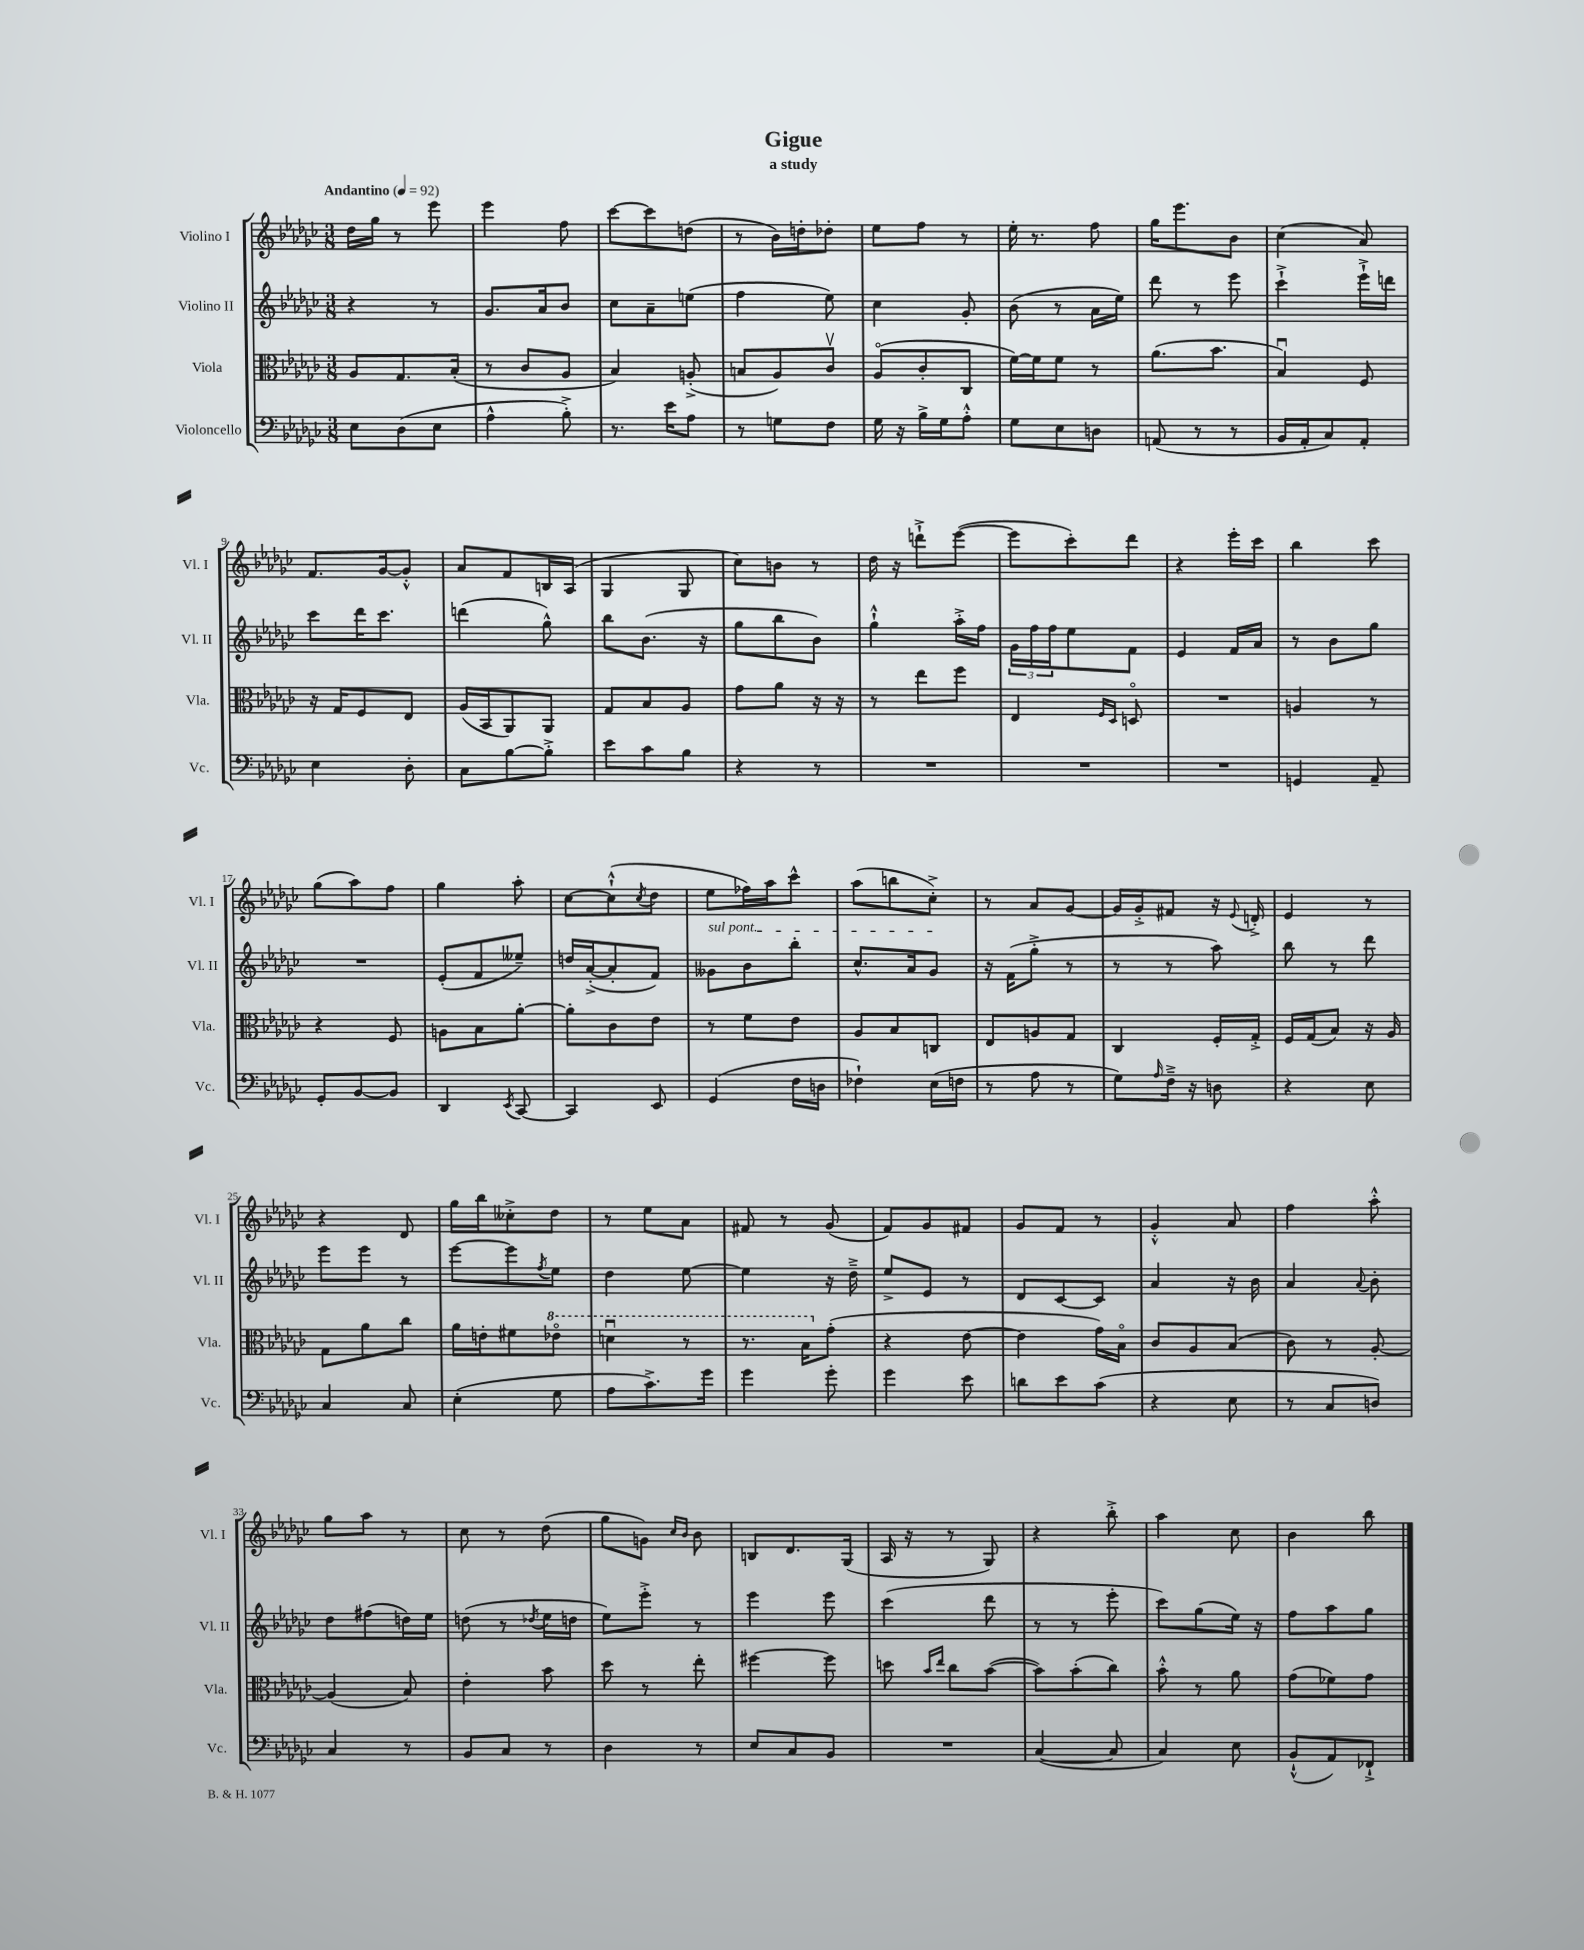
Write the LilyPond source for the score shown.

\header { title = "Gigue" subtitle = "a study" }
<<
\new StaffGroup <<
\new Staff = "s0" \with { instrumentName = "Violino I" shortInstrumentName = "Vl. I" } {
    \clef treble \key ges \major \numericTimeSignature \time 3/8 \tempo "Andantino" 4 = 92
    des''16 ges''16 r8 ees'''8 |
    ees'''4 f''8 |
    ces'''8~ ces'''8 d''8( |
    r8 bes'16) d''16-. des''8-. |
    ees''8 f''8 r8 |
    ees''16-. r8. f''8 |
    ges''16 ees'''8. bes'8 |
    ces''4( aes'8) |
    f'8. ges'16~ ges'8-.-^ |
    aes'8 f'8 b16 aes16( |
    ges4 ges8 |
    ces''8) b'8 r8 |
    des''16 r16 d'''8-!-> ees'''8~( |
    ees'''8 ces'''8-.) des'''8 |
    r4 ees'''16-. ces'''16 |
    bes''4 ces'''8 |
    ges''8( aes''8) f''8 |
    ges''4 aes''8-. |
    ces''8~ ces''8-!-^( \acciaccatura { ces''8 } des''8 |
    ees''8 fes''16) aes''16 ces'''8-^ |
    aes''8( b''8 ces''8-.->) |
    r8 aes'8 ges'8~ |
    ges'16 ges'16-.-> fis'8 r16 \appoggiatura { ees'8 } d'16-.-> |
    ees'4 r8 |
    r4 des'8 |
    ges''16 bes''16 ceses''8-.-> des''8 |
    r8 ees''8 aes'8 |
    fis'8 r8 ges'8( |
    f'8) ges'8 fis'8 |
    ges'8 f'8 r8 |
    ges'4-.-^ aes'8 |
    f''4 aes''8-.-^ |
    ges''8 aes''8 r8 |
    ces''8 r8 des''8( |
    ges''8 g'8) \grace { ces''16 bes'16 } bes'8 |
    b8 des'8. ges16( |
    aes16 r16 r8 ges8) |
    r4 bes''8-.-> |
    aes''4 ces''8 |
    bes'4 bes''8 \bar "|." |
}
\new Staff = "s1" \with { instrumentName = "Violino II" shortInstrumentName = "Vl. II" } {
    \clef treble \key ges \major \numericTimeSignature \time 3/8
    r4 r8 |
    ges'8. aes'16 bes'8 |
    ces''8 aes'8-- e''8( |
    f''4 ees''8) |
    ces''4 ges'8-. |
    bes'8( r8 aes'16 ees''16) |
    des'''8 r8 ees'''8 |
    ces'''4-!-> ees'''16-!-> d'''16 |
    ces'''8 des'''16 ces'''8. |
    d'''4( ges''8-^) |
    bes''8 bes'8.( r16 |
    ges''8 bes''8 bes'8) |
    ges''4-!-^ aes''16-.-> f''16 |
    \tuplet 3/2 { ges'16 f''16 f''16 } ees''8 f'8 |
    ees'4 f'16 aes'16 |
    r8 bes'8 ges''8 |
    R4. |
    ees'8-.( f'8 eeses''8--) |
    d''16 aes'16~-.->( aes'8-. f'8) |
    \once \override TextSpanner.bound-details.left.text = \markup { \italic "sul pont." } geses'8\startTextSpan bes'8 bes''8-. |
    ces''8.-^ aes'16 ges'8\stopTextSpan |
    r16 f'16( ges''8-.-> r8 |
    r8 r8 aes''8) |
    bes''8 r8 des'''8 |
    ees'''8 ees'''8 r8 |
    ees'''8~ ees'''8 \acciaccatura { f''8 } ees''8 |
    des''4 ees''8~ |
    ees''4 r16 des''16---> |
    ees''8-> ees'8 r8 |
    des'8 ces'8~ ces'8 |
    aes'4 r16 bes'16 |
    aes'4 \appoggiatura { aes'8 } bes'8-. |
    des''8 fis''8( d''16) ees''16 |
    d''8( r8 \acciaccatura { des''8 } ees''16 d''16 |
    ees''8) ees'''8-.-> r8 |
    ees'''4 ees'''8 |
    ces'''4( des'''8 |
    r8 r8 ees'''8-. |
    ces'''8) ges''8( ees''16) r16 |
    f''8 aes''8 ges''8 \bar "|." |
}
\new Staff = "s2" \with { instrumentName = "Viola" shortInstrumentName = "Vla." } {
    \clef alto \key ges \major \numericTimeSignature \time 3/8
    aes8 ges8. bes16-.( |
    r8 ces'8 aes8 |
    bes4) a8-.->( |
    b8 aes8) ces'8\upbow |
    aes8\flageolet( ces'8-. ces8 |
    f'16~) f'16 f'8 r8 |
    aes'8.( bes'8. |
    bes4\downbow) f8 |
    r16 ges16 f8 ees8 |
    aes16( bes,16 aes,8) aes,8 |
    ges8 bes8 aes8 |
    ges'8 aes'8 r16 r16 |
    r8 ees''8 f''8 |
    ees4 \grace { f16 des16 } d8\flageolet |
    R4. |
    a4 r8 |
    r4 f8 |
    a8 bes8 aes'8~-. |
    aes'8-. ces'8 ees'8 |
    r8 f'8 ees'8 |
    aes8 bes8 c8 |
    ees8 a8 ges8 |
    ces4 f16-. ges16-.-> |
    f16 ges16( bes8) r16 aes16 |
    ges8 aes'8 ces''8 |
    aes'16 e'16-. fis'8 \ottava #1 ees''!8\flageolet |
    d''4\downbow r8 |
    r8. bes'16 \ottava #0 ges'8-.( |
    r4 ees'8~ |
    ees'4 ges'16) bes16\flageolet |
    ces'8 aes8 bes8( |
    ces'8) r8 aes8~-. |
    aes4( bes8) |
    ees'4-. bes'8 |
    des''8 r8 ees''8-. |
    fis''4~ fis''8 |
    d''8 \grace { bes'16 ees''16 } ces''8 bes'8~( |
    bes'8) bes'8-.( ces''8) |
    bes'8-.-^ r8 aes'8 |
    ges'8( fes'8) ges'8 \bar "|." |
}
\new Staff = "s3" \with { instrumentName = "Violoncello" shortInstrumentName = "Vc." } {
    \clef bass \key ges \major \numericTimeSignature \time 3/8
    ees8 des8( ees8 |
    aes4-^ bes8-.->) |
    r8. ees'16 aes8 |
    r8 g8 f8 |
    ges16 r16 bes16-> ges16 aes8-.-^ |
    ges8 ees8 d8 |
    a,8( r8 r8 |
    bes,16 aes,16-. ces8) aes,8-. |
    ees4 des8-. |
    ces8 bes8~ bes8-.-> |
    ees'8 ces'8 bes8 |
    r4 r8 |
    R4. |
    R4. |
    R4. |
    g,4 aes,8-- |
    ges,8-. bes,8~ bes,8 |
    des,4 \acciaccatura { ees,8 } ces,8~ |
    ces,4 ees,8 |
    ges,4( f16 d16 |
    fes4-!) ees16( f16 |
    r8 aes8 r8 |
    ges8) \grace { aes16 } f16---> r16 d8 |
    r4 ees8 |
    ces4 ces8 |
    ees4-.( ges8 |
    aes8 ces'8.->) ges'16 |
    ges'4 ges'8-. |
    ges'4 ees'8 |
    d'8 ees'8 ces'8( |
    r4 ees8 |
    r8 ces8 d8) |
    ces4 r8 |
    bes,8 ces8 r8 |
    des4 r8 |
    ees8 ces8 bes,8 |
    R4. |
    ces4~( ces8 |
    ces4) ees8 |
    bes,8-!-^( aes,8) fes,8-!-> \bar "|." |
}
>>
>>
